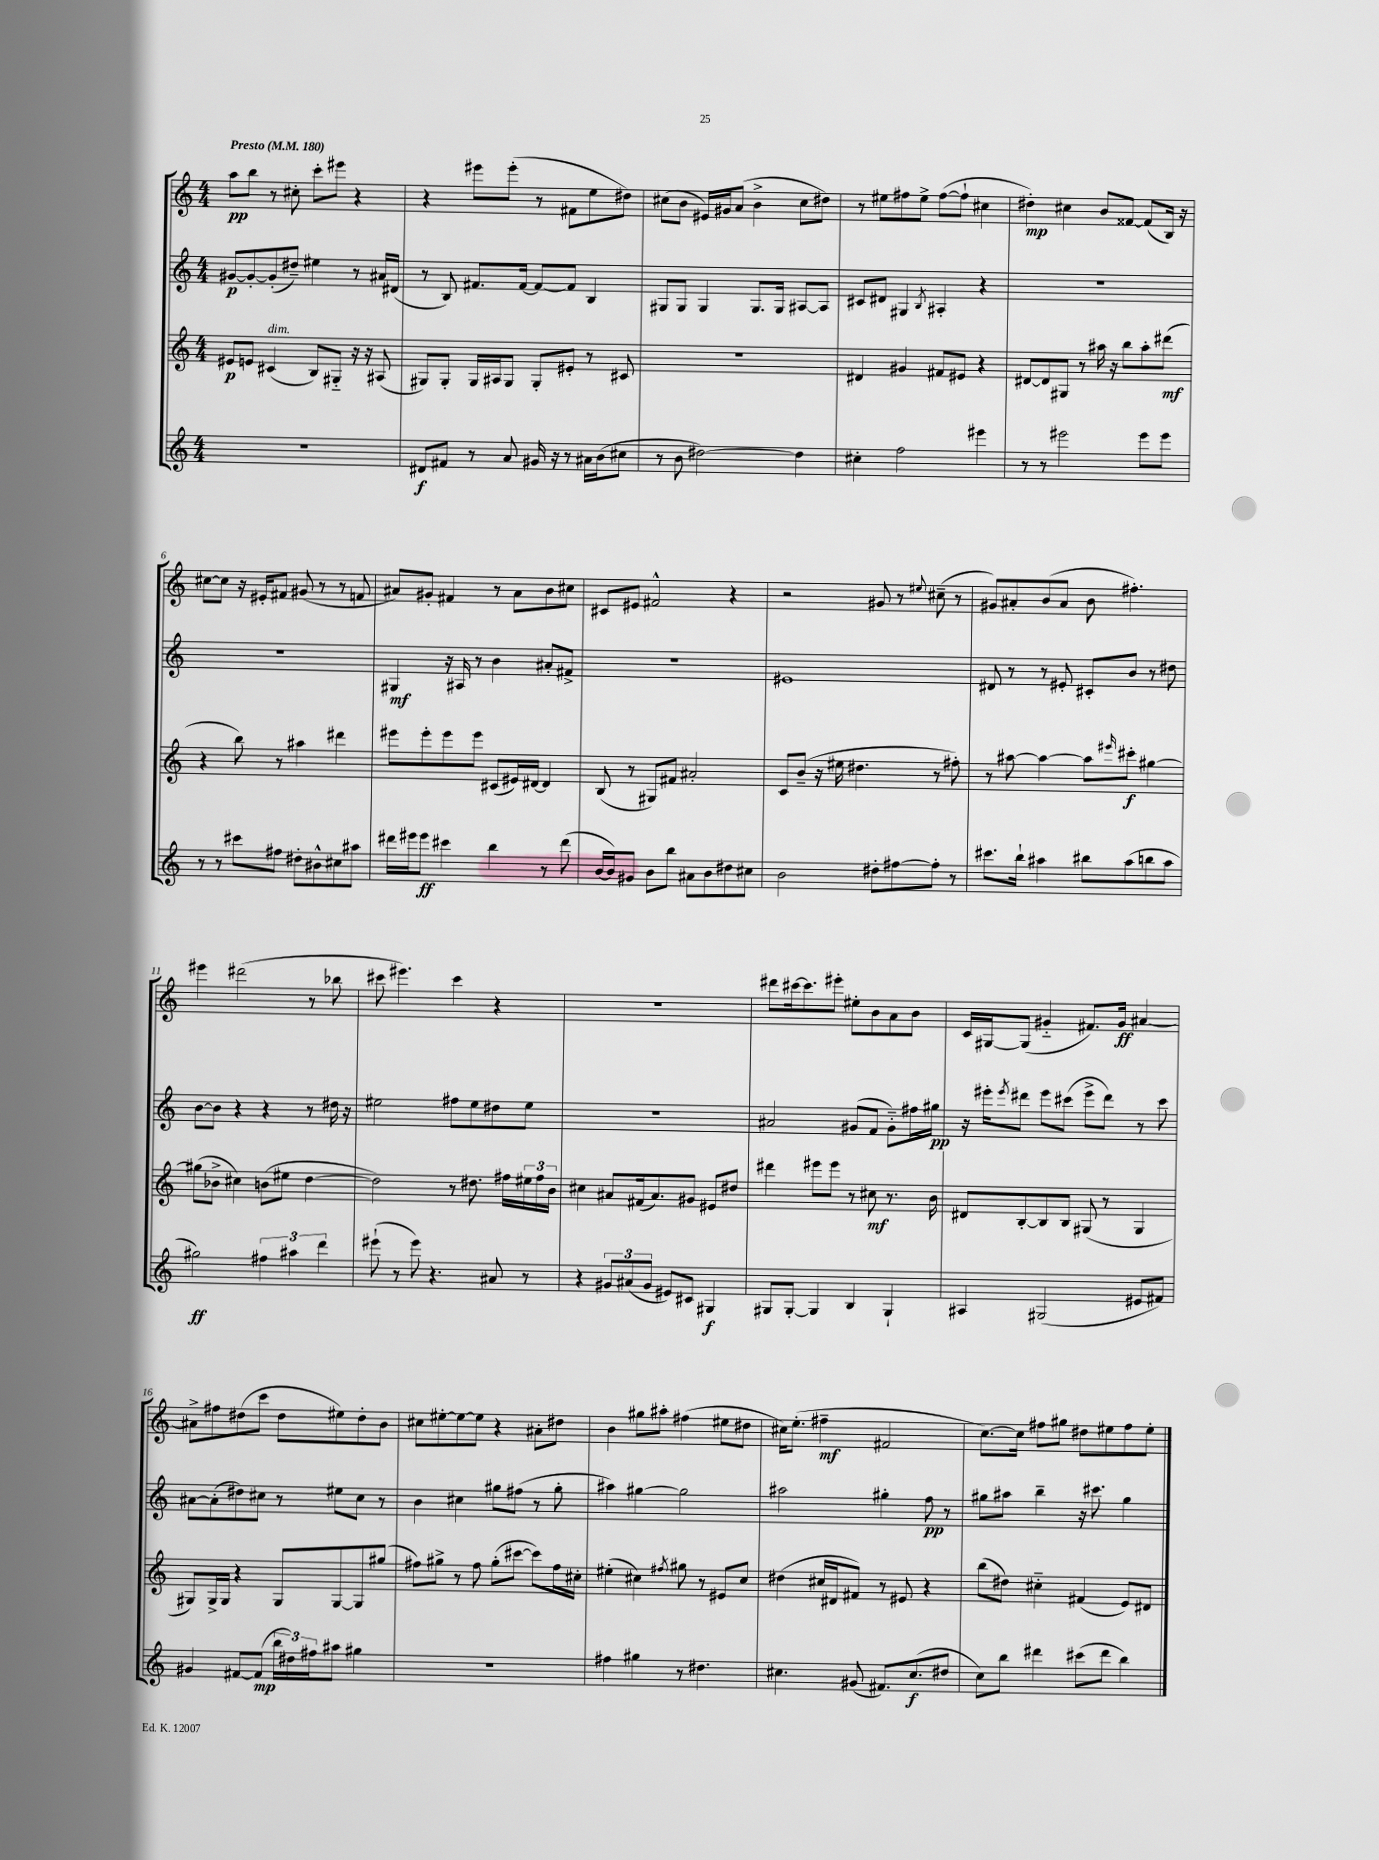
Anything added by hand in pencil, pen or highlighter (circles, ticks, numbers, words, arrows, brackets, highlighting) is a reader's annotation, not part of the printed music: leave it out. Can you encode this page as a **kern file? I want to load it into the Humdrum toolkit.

**kern	**kern	**kern	**kern
*staff4	*staff3	*staff2	*staff1
*clefG2	*clefG2	*clefG2	*clefG2
*k[]	*k[]	*k[]	*k[]
*M4/4	*M4/4	*M4/4	*M4/4
*MM180	*MM180	*MM180	*MM180
1r	8e#	[8g#	8aa
.	8e	8g#'_	8bb
.	(4c#	(8g#']	8r
.	.	8dd#~)	8cc#'
.	8B)	4ee#	8ccc'
.	8G#'~	.	8eee#
.	16r	8r	4r
.	16r	.	.
.	(8A#	16a#	.
.	.	(16d#	.
=	=	=	=
8d#	8G#)	8r	4r
8f#	8G#'	8B)	.
8r	16G#	8.f#	8eee#
.	16A#	.	.
8a	8G#	.	(8eee#'
.	.	[16f#	.
16g#	8G#'	8f#_	8r
16r	.	.	.
8r	8e#'	8f#]	8f#
16a#	8r	4B	8ee
(16b	.	.	.
8cc#	8c#	.	8dd#)
=	=	=	=
8r	1r	8G#	(8cc#
8b	.	8G#	8b
[2dd#)	.	4G#	16e#)
.	.	.	16g#
.	.	.	(8a
.	.	8.G#	4b^
.	.	16G#	.
4dd#]	.	[8A#	8cc#
.	.	8A#]	8dd#)
=	=	=	=
4cc#'	4d#	8c#	8r
.	.	8d#	8ee#
2ff	4g#	4G#	8ff#
.	.	.	8ee#^
.	.	8qB	.
.	8f#	4A#'	([8ff#
.	8e#	.	8ff#`]
4eee#	4r	4r	4cc#
=	=	=	=
8r	[8d#	1r	4dd#')
8r	8d#]	.	.
2eee#	8G#	.	4cc#
.	8r	.	.
.	16aa#	.	8b
.	16r	.	.
.	8bb	.	[8f##
8eee#	8aa#'	.	(8f##]
8eee#	(8ddd#	.	16B)
.	.	.	16r
=	=	=	=
8r	4r	1r	[8cc#
8r	.	.	8cc#]
8ccc#	8bb)	.	16r
.	.	.	16e#'
8ff#	8r	.	8f#
8dd#'	4aa#	.	(8g#
8b#^^	.	.	8r
8cc#	4ddd#	.	8r
8aa#	.	.	8f
=	=	=	=
16ddd#	8eee#	4G#	8a#)
16eee#	.	.	.
8eee#	8eee#'	.	8g#'
4ccc#	8eee#	16r	4f#
.	.	16A#	.
.	8eee#	8r	.
4bb	(8c#	4b	8r
.	16e#)	.	8a#
.	[16d#	.	.
8r	4d#]	8a#'	8b
(8ddd#	.	8f#^	8cc#
=	=	=	=
[16b	(8B	1r	8c#
16b])	.	.	.
8g#	8r	.	8e#
8b	8G#)	.	2f#^^
8bb	8f#	.	.
8a#	2a#'	.	.
8b	.	.	.
8dd#	.	.	4r
8cc#	.	.	.
=	=	=	=
2b	8c	1e#	2r
.	(8b~	.	.
.	16r	.	.
.	16ee#	.	.
.	4.dd#	.	.
8dd#'	.	.	8g#
[8ff#	.	.	8r
.	.	.	8qqee#
8ff#']	8r	.	(8cc#~
8r	8ff#')	.	8r
=	=	=	=
8.ccc#	8r	8d#	8g#)
.	[8aa#	8r	8a#'
16bb`	.	.	.
4aa#	4aa#_	8r	(8b
.	.	8e#'	8a#
8bb#	8aa#]	8c#'	8b
.	16qqeee#	.	.
(8aa#	8ccc#'	8b	4.ff#')
8bb	[4gg#	8r	.
8aa#	.	8dd#	.
=	=	=	=
2gg#)	(8gg#]	[8b	4eee#
.	8b-^	8b]	.
.	4cc#)	4r	(2ddd#
6ff#	(8b	4r	.
.	8ee#	.	.
6aa#	.	.	.
.	[4dd	8r	8r
6ddd	.	.	.
.	.	16dd#	8bb-
.	.	16r	.
=	=	=	=
(8eee#`	2dd])	2ee#	8ccc#
8r	.	.	4.eee#)
8eee#)	.	.	.
4.r	.	.	.
.	8r	8ff#	4ccc#
.	8.dd#	8ee#	.
8a#	.	8dd#	4r
.	16ff#	.	.
8r	24ee#	8ee#	.
.	24ff#	.	.
.	24b	.	.
=	=	=	=
4r	4cc#	1r	1r
12g#	8a#	.	.
(12a#	.	.	.
.	(16f#	.	.
12g#	.	.	.
.	8.a#)	.	.
8e#)	.	.	.
8c#	8g#	.	.
4G#	8e#	.	.
.	8dd#	.	.
=	=	=	=
8G#	4ddd#	2a#	8ddd#
[8G#'	.	.	[16ccc#
.	.	.	8.ccc#]
4G#]	8eee#	.	.
.	8eee#	.	8eee#'
4B	8r	(8g#	8ee#'
.	8cc#	8f	8b
4G#`	8.r	8g#'~)	8a
.	.	16ff#	8b
.	16b	16gg#	.
=	=	=	=
4A#	8d#	16r	16c
.	.	16eee#'	[16G#
.	.	8qeee#	.
.	[8B'	8ddd#	(8G#]
(2G#	8B]	8eee#	4g#'~
.	8B	(8ccc#	.
.	(8G#	8eee#^	8.f#)
.	8r	8ddd#)	.
.	.	.	16g#
8e#	4G#	8r	[4a#
8f#)	.	8ccc#	.
=	=	=	=
4g#	8G#)	[8a#	8a#^]
.	16G#^	(8a#']	8ff#
.	16G#	.	.
[8f#	4r	8dd#)	(8dd#
(8f#]	.	8cc#	8ccc
24bb	8G#	8r	8dd#
24dd#)	.	.	.
24ff#	.	.	.
8aa#	[8G#	8ee#	8ee#)
4gg#	8G#]	8cc#	8dd#'
.	(8gg#	8r	8b
=	=	=	=
1r	8ff#)	4b	8cc#
.	8gg#^	.	[8ee#'
.	8r	4cc#	8ee#_
.	8ff#	.	8ee#]
.	(8gg#'	8gg#	4r
.	[8ccc#	(8ff#	.
.	8ccc#])	8r	8a#'
.	16ff#	8gg#'	8dd#
.	16cc#'	.	.
=	=	=	=
4ff#	(4ee#'	4aa#)	4b
4gg#	4cc#)	[4gg#	8gg#
.	.	.	8aa#'
.	8qff#	.	.
8r	8gg#	2gg#]	(4ff#
4.dd#	8r	.	.
.	8e#	.	8ee#
.	8cc#	.	8dd#
=	=	=	=
4.cc#	(4dd#	2aa#	16cc#)
.	.	.	(8.ee'
.	16cc#	.	4ff#~
.	16d#	.	.
(8g#	8f#)	.	.
8.f#)	8r	4gg#'	2f#
.	8e#	.	.
(8.cc#	.	.	.
.	4r	8ff	.
8dd#	.	8r	.
=	=	=	=
8cc)	(8bb	8gg#	[8.cc)
8bb	8dd#)	8aa#	.
.	.	.	16cc]
4ddd#	4cc#'~	4bb~	8ff#
.	.	.	8gg#
(8ccc#	(4f#	16r	8dd#
.	.	8.ccc#	.
8ddd#	.	.	8ee#
4bb)	8e)	4gg#	8ff#
.	8d#	.	8ee#'
==	==	==	==
*-	*-	*-	*-
